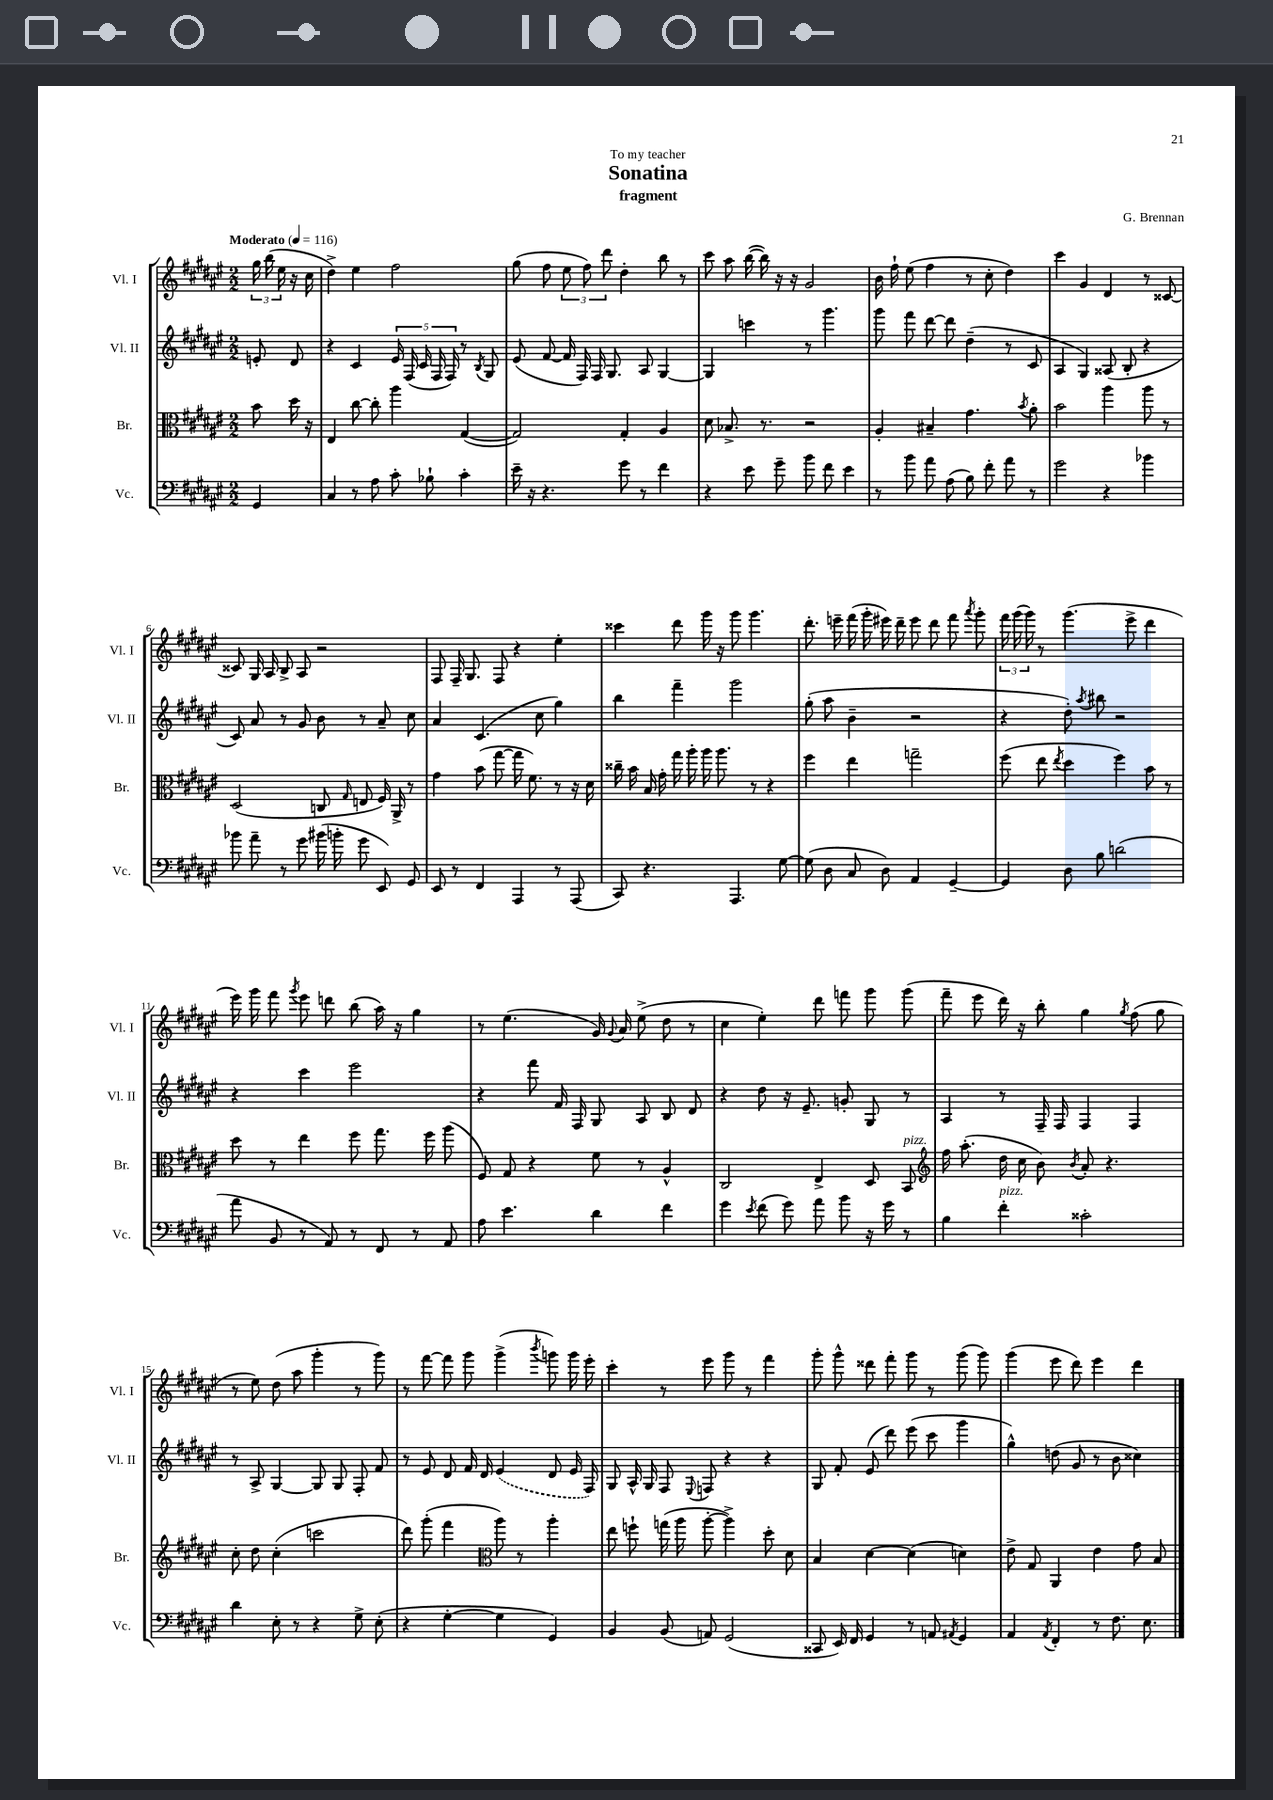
\header { title = "Sonatina" composer = "G. Brennan" subtitle = "fragment" dedication = "To my teacher" }
<<
\new StaffGroup <<
\new Staff = "s0" \with { instrumentName = "Vl. I" shortInstrumentName = "Vl. I" } {
    \clef treble \key fis \major \numericTimeSignature \time 2/2 \partial 4 \tempo "Moderato" 4 = 116
    \autoBeamOff \tuplet 3/2 { gis''16 b''16( eis''16 } r16 cis''16 |
    dis''4->) eis''4 fis''2 |
    gis''8( fis''8 \tuplet 3/2 { eis''8 fis''8) dis'''8 } dis''4-. b''8 r8 |
    cis'''8 ais''8 b''16~( b''16) r16 r16 gis'2 |
    b'16 fis''16-! eis''8( fis''4 r8 cis''8-. dis''4) |
    cis'''4 gis'4 dis'4 r8 cisis'8~ |
    cisis'8 gis16 ais16 b8-> ais8 r2 |
    fis8 fis16-- gis8. fis8 r4 eis''4-. |
    cisis'''4 dis'''8 gis'''16 r16 gis'''8 gis'''4. |
    dis'''8.-. e'''16-- fis'''16( gis'''16-. eis'''16) dis'''16-- eis'''8 dis'''8 fis'''8 \acciaccatura { ais'''8 } gis'''8-. |
    \tuplet 3/2 { fis'''16 gis'''16( gis'''16) } r8 gis'''4.( eis'''8-> dis'''4 |
    eis'''16) gis'''16 fis'''8 \acciaccatura { gis'''8 } eis'''8 d'''8 b''8( ais''16) r16 gis''4 |
    r8 eis''4.( gis'16) \appoggiatura { gis'8 } ais'16 eis''8->( dis''8 r8 |
    cis''4 eis''4-.) dis'''8 f'''8 gis'''8 gis'''8( |
    fis'''8-- eis'''8 dis'''16) r16 b''8-. gis''4 \acciaccatura { gis''8 } fis''8( gis''8 |
    r8 eis''8) dis''8( ais''8 gis'''4-. r8 gis'''8) |
    r8 fis'''8~ fis'''8 gis'''8 gis'''4->( \acciaccatura { b'''8 } g'''8) g'''16 eis'''16-. |
    cis'''4-. r8 eis'''8 gis'''8 r8 fis'''4 |
    gis'''8-. gis'''8-^ disis'''8 fis'''8-. gis'''8 r8 gis'''8( gis'''8) |
    gis'''4( eis'''8 dis'''8) eis'''4 dis'''4 \bar "|." |
}
\new Staff = "s1" \with { instrumentName = "Vl. II" shortInstrumentName = "Vl. II" } {
    \clef treble \key fis \major \numericTimeSignature \time 2/2 \partial 4
    \autoBeamOff e'8-. dis'8 |
    r4 cis'4 \tuplet 5/4 { eis'16 fis16( cis'16 fis16 fis16) } r8 \acciaccatura { b8 } gis8 |
    eis'8( fis'8~ fis'16 fis16) fis16 gis8. ais8 gis4~ |
    gis4 c'''4 r8 gis'''4. |
    gis'''8 fis'''8 dis'''8~ dis'''8 dis''4--( r8 cis'8 |
    ais4 gis4) aisis8( b8-. r4 |
    cis'8) ais'8 r8 gis'8 b'8 r8 ais'8-- cis''8 |
    ais'4 cis'4.( cis''8 gis''4) |
    b''4 fis'''4-- gis'''2 |
    gis''8-.( ais''8 b'4-- r2 |
    r4 dis''8-.) \acciaccatura { ais''8 } bis''8 r2 |
    r4 cis'''4 eis'''2 |
    r4 fis'''8 fis'16 fis16 gis8 ais8 b8 dis'8 |
    r4 dis''8 r16 eis'8.-- g'8-. gis8 r8 |
    ais4 r8 fis16-- fis16 fis4 fis4 |
    r8 ais8-> gis4~ gis8 gis8 fis8-. fis'8 |
    r8 eis'8 dis'8 fis'16 dis'16 \once \slurDashed eis'4( dis'8 eis'16 fis16) |
    gis8 ais16-^ gis16 fis8 \appoggiatura { eis8 } f8 r4 r4 |
    gis8 fis'8-. eis'8( dis'''8) eis'''8( cis'''8 gis'''4 |
    gis''4-^) d''8( gis'8 r8 b'8 cisis''4) \bar "|." |
}
\new Staff = "s2" \with { instrumentName = "Br." shortInstrumentName = "Br." } {
    \clef alto \key fis \major \numericTimeSignature \time 2/2 \partial 4
    \autoBeamOff b'8 dis''16 r16 |
    eis4 cis''8~ cis''8-. ais''4 gis4~( |
    gis2) gis4-. ais4 |
    dis'8 bes8.-> r8. r2 |
    ais4-. bis4-- gis'4. \acciaccatura { b'8 } ais'8-. |
    b'2 ais''4 ais''8 r8 |
    dis2( c8 \grace { gis16 } e8 fis16) ais,16-> r8 |
    gis'4 b'8( gis''8~ gis''16 fis'8.) r8 r16 dis'16 |
    cisis''16-- b'16 b16 gis'16-. gis''16 ais''16-. ais''16 ais''8. r8 r4 |
    fis''4 eis''4 g''2-- |
    fis''8( eis''8 \acciaccatura { eis''8 } dis''4 fis''4) b'8 r8 |
    dis''8 r8 eis''4 fis''8 gis''8. fis''16 ais''8( |
    fis8) gis8 r4 fis'8 r8 ais4-^ |
    cis2 eis4-> dis8 b,8^\markup { \italic "pizz." } |
    \clef treble fis''16 ais''8.-.( dis''16 cis''16 b'8) \acciaccatura { b'8 } ais'8-. r4. |
    cis''8-. dis''8 cis''4-.( c'''2 |
    dis'''8) gis'''8-.( fis'''4 \clef alto ais''8) r8 ais''4-. |
    eis''8 f''8-! g''16( ais''16 ais''8~-. ais''4->) dis''8-. dis'8 |
    b4 dis'4~ dis'4( d'4) |
    eis'8-> gis8 ais,4 eis'4 gis'8 b8 \bar "|." |
}
\new Staff = "s3" \with { instrumentName = "Vc." shortInstrumentName = "Vc." } {
    \clef bass \key fis \major \numericTimeSignature \time 2/2 \partial 4
    \autoBeamOff gis,4 |
    cis4 r8 ais8 cis'8-. bes8-! cis'4-. |
    eis'16-- r16 r4. gis'8 r8 fis'4 |
    r4 eis'8 gis'8-- b'8 fis'8 eis'4 |
    r8 b'8 ais'8 ais8( b8) fis'8-. ais'8 r8 |
    gis'2 r4 bes'4 |
    bes'8 ais'8-- r8 gis'8 bis'16( b'16-. gis'8 eis,8) gis,8 |
    eis,8 r8 fis,4 ais,,4 r8 ais,,8( |
    cis,8) r4. ais,,4. gis8~ |
    gis8( dis8 cis8 dis8) ais,4 gis,4~-- |
    gis,4 dis8 b8 d'2( |
    ais'8 b,8 r8 ais,8) r8 fis,8 r8 ais,8 |
    ais8 eis'4. dis'4 fis'4 |
    gis'4 \acciaccatura { eis'8 } fis'8( gis'8) ais'8 b'8 r16 gis'16 r8 |
    b4 fis'4-.^\markup { \italic "pizz." } cisis'2-. |
    dis'4 eis8-. r8 r4 gis8-> eis8-.( |
    r4 gis4~-. gis4 gis,4) |
    b,4 b,8( a,8) gis,2( |
    cisis,8 eis,16) fis,16 gis,4 r8 a,8 \acciaccatura { ais,8 } gis,4 |
    ais,4 \acciaccatura { ais,8 } fis,4-. r8 fis8. eis8. \bar "|." |
}
>>
>>
